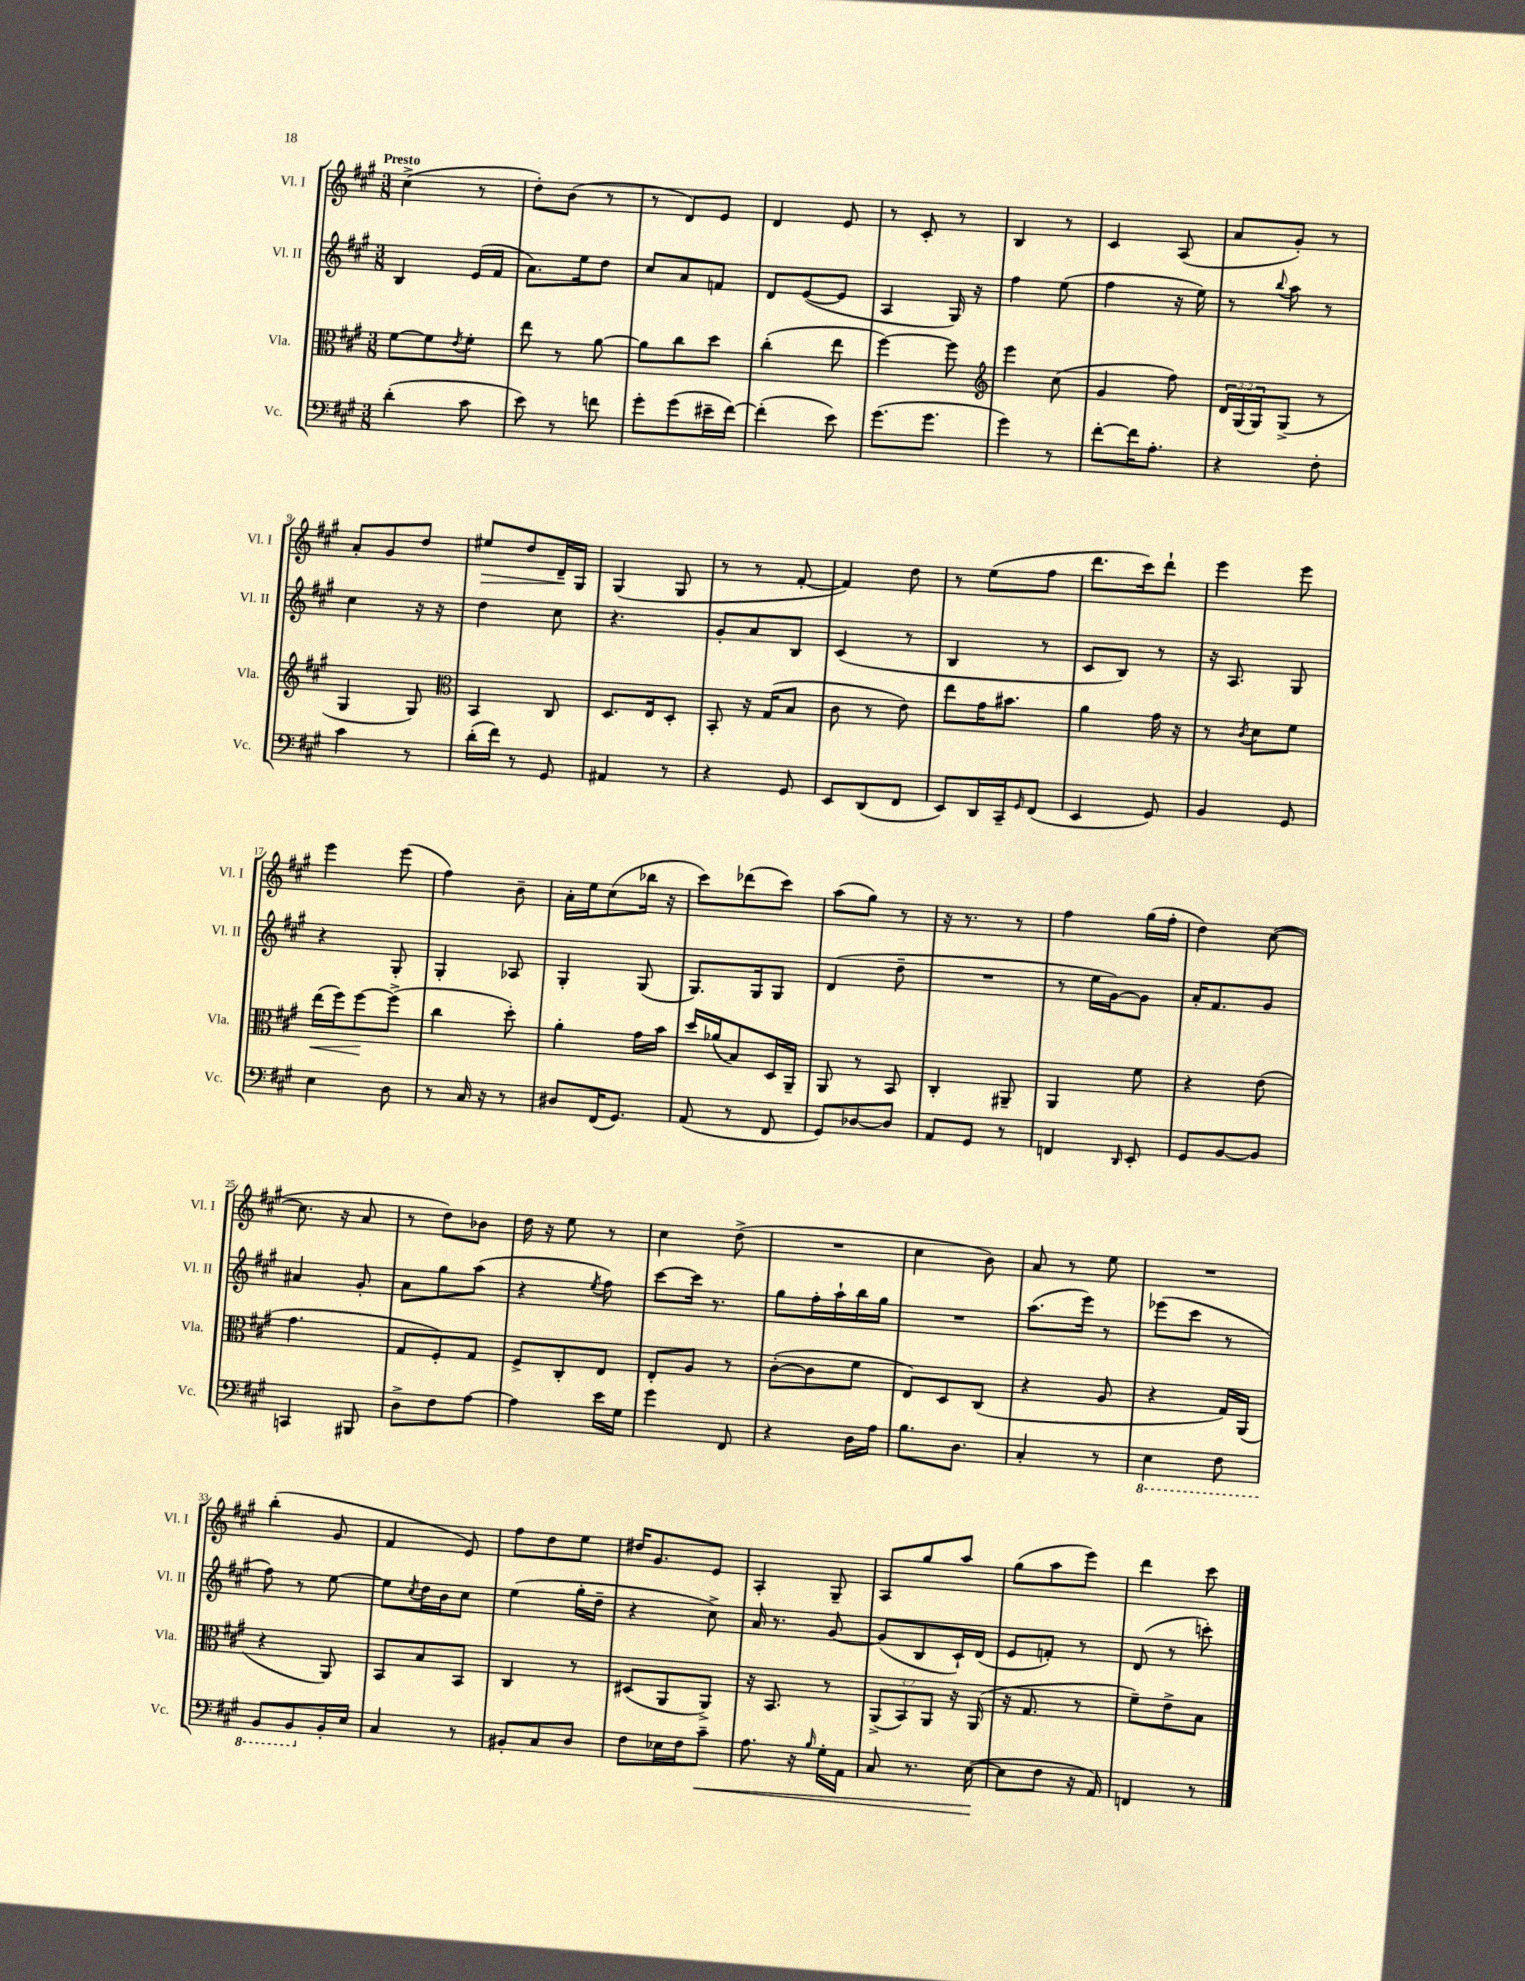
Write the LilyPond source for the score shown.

<<
\new StaffGroup <<
\new Staff = "s0" \with { instrumentName = "Vl. I" shortInstrumentName = "Vl. I" } {
    \clef treble \key a \major \numericTimeSignature \time 3/8 \tempo "Presto"
    cis''4->( r8 |
    d''8-.) b'8( r8 |
    r8 d'8) e'8 |
    d'4 e'8 |
    r8 cis'8-. r8 |
    b4 r8 |
    cis'4 a8( |
    a'8 gis'8-.) r8 |
    a'8-. gis'8 d''8 |
    eis''8\> d''8 d'16--\! gis16 |
    gis4( gis8 |
    r8 r8 fis'8~-. |
    fis'4) d''8 |
    r8 e''8( fis''8 |
    d'''8. cis'''16) d'''8-! |
    e'''4 e'''8 |
    e'''4 e'''8( |
    fis''4) b'8-- |
    a'16-. e''16 cis''8( bes''16 r16 |
    cis'''8) des'''8( cis'''8) |
    a''8( gis''8) r8 |
    r16 r8. r8 |
    fis''4 gis''16( fis''16-. |
    d''4) cis''8~( |
    cis''8. r16 a'8 |
    r8 d''8) bes'8 |
    d''16 r16 e''8 r8 |
    cis''4 d''8->( |
    R4. |
    cis''4 b'8) |
    a'8 r8 e''8 |
    R4. |
    b''4-.( gis'8 |
    fis'4 e'8) |
    fis''8 d''8 e''8 |
    dis''16 gis'8. e'8 |
    a4-. gis8-- |
    a8 gis''8 a''8 |
    gis''8( a''8 e'''8) |
    d'''4 cis'''8 \bar "|." |
}
\new Staff = "s1" \with { instrumentName = "Vl. II" shortInstrumentName = "Vl. II" } {
    \clef treble \key a \major \numericTimeSignature \time 3/8
    b4 e'16( fis'16 |
    a'8.) e''16 d''8 |
    cis''8 a'8 f'8 |
    d'8 e'8~( e'8 |
    a4 gis16) r16 |
    fis''4 e''8( |
    fis''4 r16 e''16) |
    r8 \appoggiatura { b''8 } a''8 r8 |
    cis''4 r16 r16 |
    d''4 cis''8 |
    r4. |
    gis'8-. a'8 b8 |
    cis'4( r8 |
    b4 r8 |
    cis'8 b8) r8 |
    r16 a8. gis8 |
    r4 gis8-. |
    gis4-. aes8 |
    gis4-. gis8( |
    gis8.) gis16 gis8 |
    d'4( d''8-- |
    R4. |
    r8 e''16 gis'16~) gis'8 |
    a'16-. fis'8. gis'8 |
    ais'4 gis'8-. |
    a'8 gis''8 a''8( |
    r4 \acciaccatura { e''8 } fis''8) |
    cis'''8~ cis'''16 r8. |
    gis''8 fis''16-. a''16-! b''16 gis''16 |
    R4. |
    a''8.( e'''16) r8 |
    ees'''8( cis'''8 r8 |
    fis''8) r8 e''8~ |
    e''8 \acciaccatura { cis''8 } d''16 b'16 cis''8 |
    e''4( gis''16-. d''16-- |
    r4 cis''8->) |
    a'16 r8. gis'8~ |
    gis'8( b8 cis'16-!) d'16( |
    e'8 f'8-.) r8 |
    d'8( r8 c'''8-.) \bar "|." |
}
\new Staff = "s2" \with { instrumentName = "Vla." shortInstrumentName = "Vla." } {
    \clef alto \key a \major \numericTimeSignature \time 3/8 \override Staff.TupletNumber.text = #tuplet-number::calc-fraction-text
    fis'8~ fis'8 \acciaccatura { e'8 } fis'8-. |
    e''8 r8 a'8~ |
    a'8 cis''8 d''8 |
    cis''4-.( e''8 |
    fis''4~) fis''8 |
    \clef treble e'''4 cis''8( |
    gis'4 fis''8) |
    \tuplet 3/2 { d'16 gis16( gis16) } gis8->( r8 |
    gis4 gis8) |
    \clef alto b,4 cis8 |
    d8. e16 d8-. |
    b,8-. r16 gis16( b8 |
    cis'8 r8 e'8) |
    e''8 gis'16 bis'8. |
    a'4 gis'16 r16 |
    r8 \acciaccatura { cis'8 } d'8 fis'8 |
    e''16\<( fis''16) fis''8~\! fis''8->( |
    cis''4 d''8-.) |
    a'4-. gis'16 b'16 |
    d''16 aes'16( b8) d16 a,16-- |
    a,8 r8 b,8 |
    cis4-. ais,8-- |
    a,4 fis'8 |
    r4 e'8( |
    gis'4. |
    gis8 fis8-.) gis8 |
    fis8-> cis8-. e8 |
    e8-. a8 r8 |
    cis'8~-.( cis'8 fis'8 |
    e8) d8 cis8( |
    r4 a8 |
    r4 gis16) a,16( |
    r4 a,8) |
    b,8 b8 b,8 |
    cis4 r8 |
    dis8( a,8 a,8->) |
    r16 b,8. r8 |
    \tuplet 3/2 { a,8->( b,8) a,8 } r16 a,16( |
    r16 gis8. r8 |
    fis'8--) e'8-> b8 \bar "|." |
}
\new Staff = "s3" \with { instrumentName = "Vc." shortInstrumentName = "Vc." } {
    \clef bass \key a \major \numericTimeSignature \time 3/8
    d'4-.( cis'8 |
    e'8) r8 f'8 |
    gis'8-. gis'8( eis'16-- fis'16~) |
    fis'4-.( e'8) |
    gis'8.( gis'8. |
    gis'4) r8 |
    fis'8~-. fis'16 a8.-. |
    r4 fis8-. |
    cis'4 r8 |
    d'16-.( fis'16) r8 gis,8 |
    ais,4 r8 |
    r4 gis,8 |
    e,8 d,8( fis,8 |
    e,8) d,16 cis,16-- \grace { gis,16 } fis,8( |
    e,4 gis,8) |
    b,4 gis,8 |
    e4 d8 |
    r8 cis16 r16 r8 |
    dis8 fis,16( gis,8.) |
    a,8( r8 fis,8 |
    gis,8) des8~ des8 |
    a,8 gis,8 r8 |
    f,4 \grace { d,16 } e,8-. |
    gis,8 b,8~ b,8 |
    c,4 bis,,8 |
    d8-> fis8 a8~ |
    a4 e'16 gis16 |
    gis'4 fis,8 |
    r4 d16 a16 |
    b8. d8. |
    cis4-. r8 |
    \ottava #-1 e,4 fis,8 |
    b,,8 b,,8 \ottava #0 b,16-. e16 |
    cis4 r8 |
    bis,8-. cis8 d8 |
    fis8 ees16 fis16 cis'8--\< |
    a8. r16 \grace { b16 } gis16-. a,16 |
    cis8 r8. e16~\!( |
    e8 fis8 r16 a,16) |
    f,4 r8 \bar "|." |
}
>>
>>
